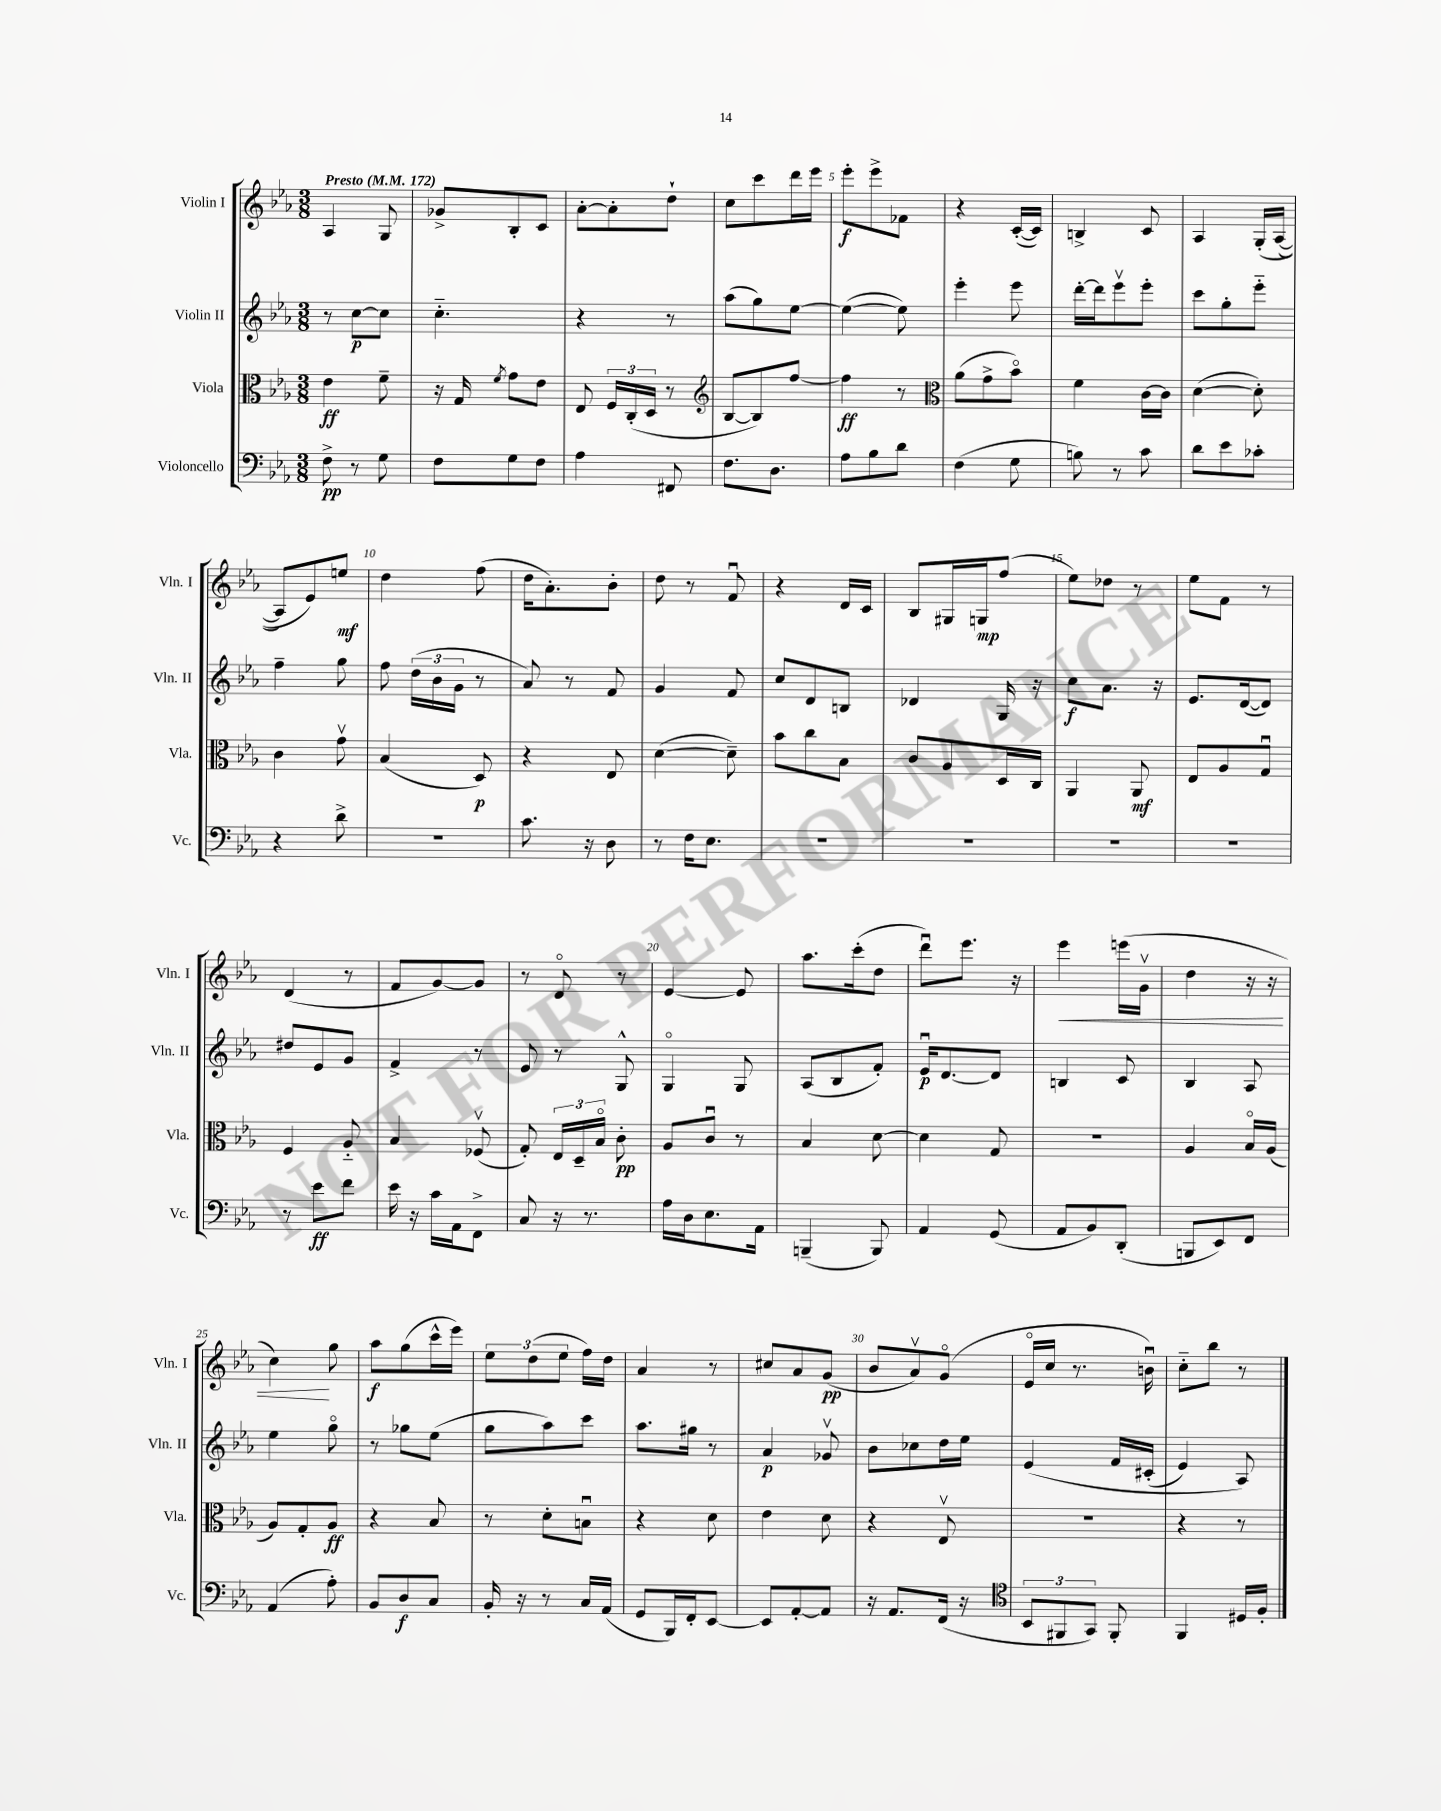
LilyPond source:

<<
\new StaffGroup <<
\new Staff = "s0" \with { instrumentName = "Violin I" shortInstrumentName = "Vln. I" } {
    \clef treble \key ees \major \numericTimeSignature \time 3/8 \tempo "Presto" 4 = 172
    \autoBeamOff aes4 g8 |
    ges'8[-> bes8-. c'8] |
    aes'8[~-. aes'8-. d''8]-! |
    c''8[ c'''8 d'''16 ees'''16] |
    ees'''8[-.\f ees'''8-> fes'8] |
    r4 c'16[~-.( c'16]) |
    b4-> c'8 |
    aes4 g16[-.\( aes16]~( |
    aes8[) ees'8\) e''8]\mf |
    d''4 f''8( |
    d''16[ aes'8.-.) bes'8]-. |
    d''8 r8 f'8\downbow |
    r4 d'16[ c'16] |
    bes8[ gis16 g16\mp f''8]( |
    ees''8[) des''8] r8 |
    ees''8[ f'8] r8 |
    d'4( r8 |
    f'8[ g'8~) g'8] |
    r8 d'8\flageolet r8 |
    ees'4~ ees'8 |
    aes''8.[ c'''16-.( d''8] |
    d'''8[\downbow) ees'''8.] r16 |
    ees'''4\< e'''16[( g'16]\upbow |
    d''4 r16 r16 |
    c''4\!) g''8 |
    aes''8[\f g''8( c'''16-^ ees'''16]) |
    \tuplet 3/2 { ees''8[ d''8( ees''8] } f''16[) d''16] |
    aes'4 r8 |
    cis''8[ aes'8 g'8]\pp( |
    bes'8[ aes'8\upbow) g'8]\flageolet( |
    ees'16[\flageolet c''16] r8. b'16\downbow) |
    c''8[-_ bes''8] r8 \bar "|." |
}
\new Staff = "s1" \with { instrumentName = "Violin II" shortInstrumentName = "Vln. II" } {
    \clef treble \key ees \major \numericTimeSignature \time 3/8
    \autoBeamOff r8 c''8[~\p c''8] |
    c''4.-_ |
    r4 r8 |
    aes''8[( g''8) ees''8]~ |
    ees''4~( ees''8) |
    ees'''4-. ees'''8 |
    d'''16[~-. d'''16 ees'''8\upbow ees'''8]-. |
    c'''8[ g''8-. ees'''8]-_ |
    f''4-- g''8 |
    f''8 \tuplet 3/2 { d''16[( bes'16 g'16] } r8 |
    aes'8) r8 f'8 |
    g'4 f'8 |
    c''8[ d'8 b8] |
    des'4 g16 r16 |
    c''8[\f aes'8.] r16 |
    ees'8.[ d'16~( d'8]) |
    dis''8[ ees'8 g'8] |
    f'4-> r8 |
    ees'8 r8 g8-^ |
    g4\flageolet g8 |
    aes8[( bes8 f'8]-.) |
    ees'16[\downbow\p d'8.~ d'8] |
    b4 c'8 |
    bes4 aes8 |
    ees''4 g''8\flageolet |
    r8 ges''8[ ees''8]( |
    g''8[ aes''8) c'''8] |
    aes''8.[ gis''16] r8 |
    aes'4\p ges'8\upbow |
    bes'8[ ces''8 d''16 ees''16] |
    ees'4\( f'16[ cis'16]-.( |
    ees'4) aes8\) \bar "|." |
}
\new Staff = "s2" \with { instrumentName = "Viola" shortInstrumentName = "Vla." } {
    \clef alto \key ees \major \numericTimeSignature \time 3/8
    \autoBeamOff ees'4\ff f'8-- |
    r16 g16 \acciaccatura { f'8 } g'8[ ees'8] |
    ees8 \tuplet 3/2 { f16[ c16-.( d16] } r8 |
    \clef treble bes8[~ bes8) f''8]~ |
    f''4\ff r8 |
    \clef alto aes'8[( g'8-> bes'8]\flageolet) |
    f'4 c'16[~ c'16] |
    d'4~( d'8-.) |
    c'4 g'8\upbow |
    bes4( d8\p) |
    r4 ees8 |
    d'4~( d'8--) |
    bes'8[ c''8 bes8] |
    c'8[ aes8 d16 c16] |
    aes,4 aes,8\mf |
    ees8[ aes8 g8]\downbow |
    f4 aes8-_ |
    bes4 fes8\upbow( |
    g8-.) \tuplet 3/2 { ees16[ d16-- bes16]\flageolet } c'8-.\pp |
    aes8[ c'8]\downbow r8 |
    bes4 d'8~ |
    d'4 g8 |
    R4. |
    aes4 bes16[\flageolet aes16]( |
    aes8[) g8-. aes8]\ff |
    r4 bes8 |
    r8 d'8[-. b8]\downbow |
    r4 d'8 |
    ees'4 d'8 |
    r4 ees8\upbow |
    R4. |
    r4 r8 \bar "|." |
}
\new Staff = "s3" \with { instrumentName = "Violoncello" shortInstrumentName = "Vc." } {
    \clef bass \key ees \major \numericTimeSignature \time 3/8
    \autoBeamOff f8->\pp r8 g8 |
    f8[ g8 f8] |
    aes4 fis,8 |
    f8.[ d8.] |
    aes8[ bes8 d'8] |
    f4( g8 |
    b8) r8 c'8 |
    d'8[ ees'8 ces'8]-. |
    r4 d'8-> |
    r4. |
    c'8. r16 d8 |
    r8 f16[ ees8.] |
    R4. |
    R4. |
    R4. |
    R4. |
    r8 ees'8[\ff f'8] |
    ees'16 r16 c'16[ aes,16 f,8]-> |
    c8 r16 r8. |
    aes16[ d16 ees8. aes,16] |
    b,,4--( b,,8) |
    aes,4 g,8( |
    aes,8[ bes,8) d,8]-.( |
    b,,8[ ees,8) f,8] |
    aes,4( aes8-.) |
    bes,8[ d8\f c8] |
    bes,16-. r16 r8 c16[ aes,16]( |
    g,8[ bes,,16) f,16-. ees,8]~ |
    ees,8[ aes,8~-. aes,8] |
    r16 aes,8.[ f,16]( r16 |
    \clef tenor \tuplet 3/2 { bes,8[ fis,8 g,8]) } fis,8-. |
    f,4 dis16[ f16]-. \bar "|." |
}
>>
>>
\layout { \context { \Score \override BarNumber.break-visibility = ##(#f #t #t) barNumberVisibility = #(every-nth-bar-number-visible 5) } }
